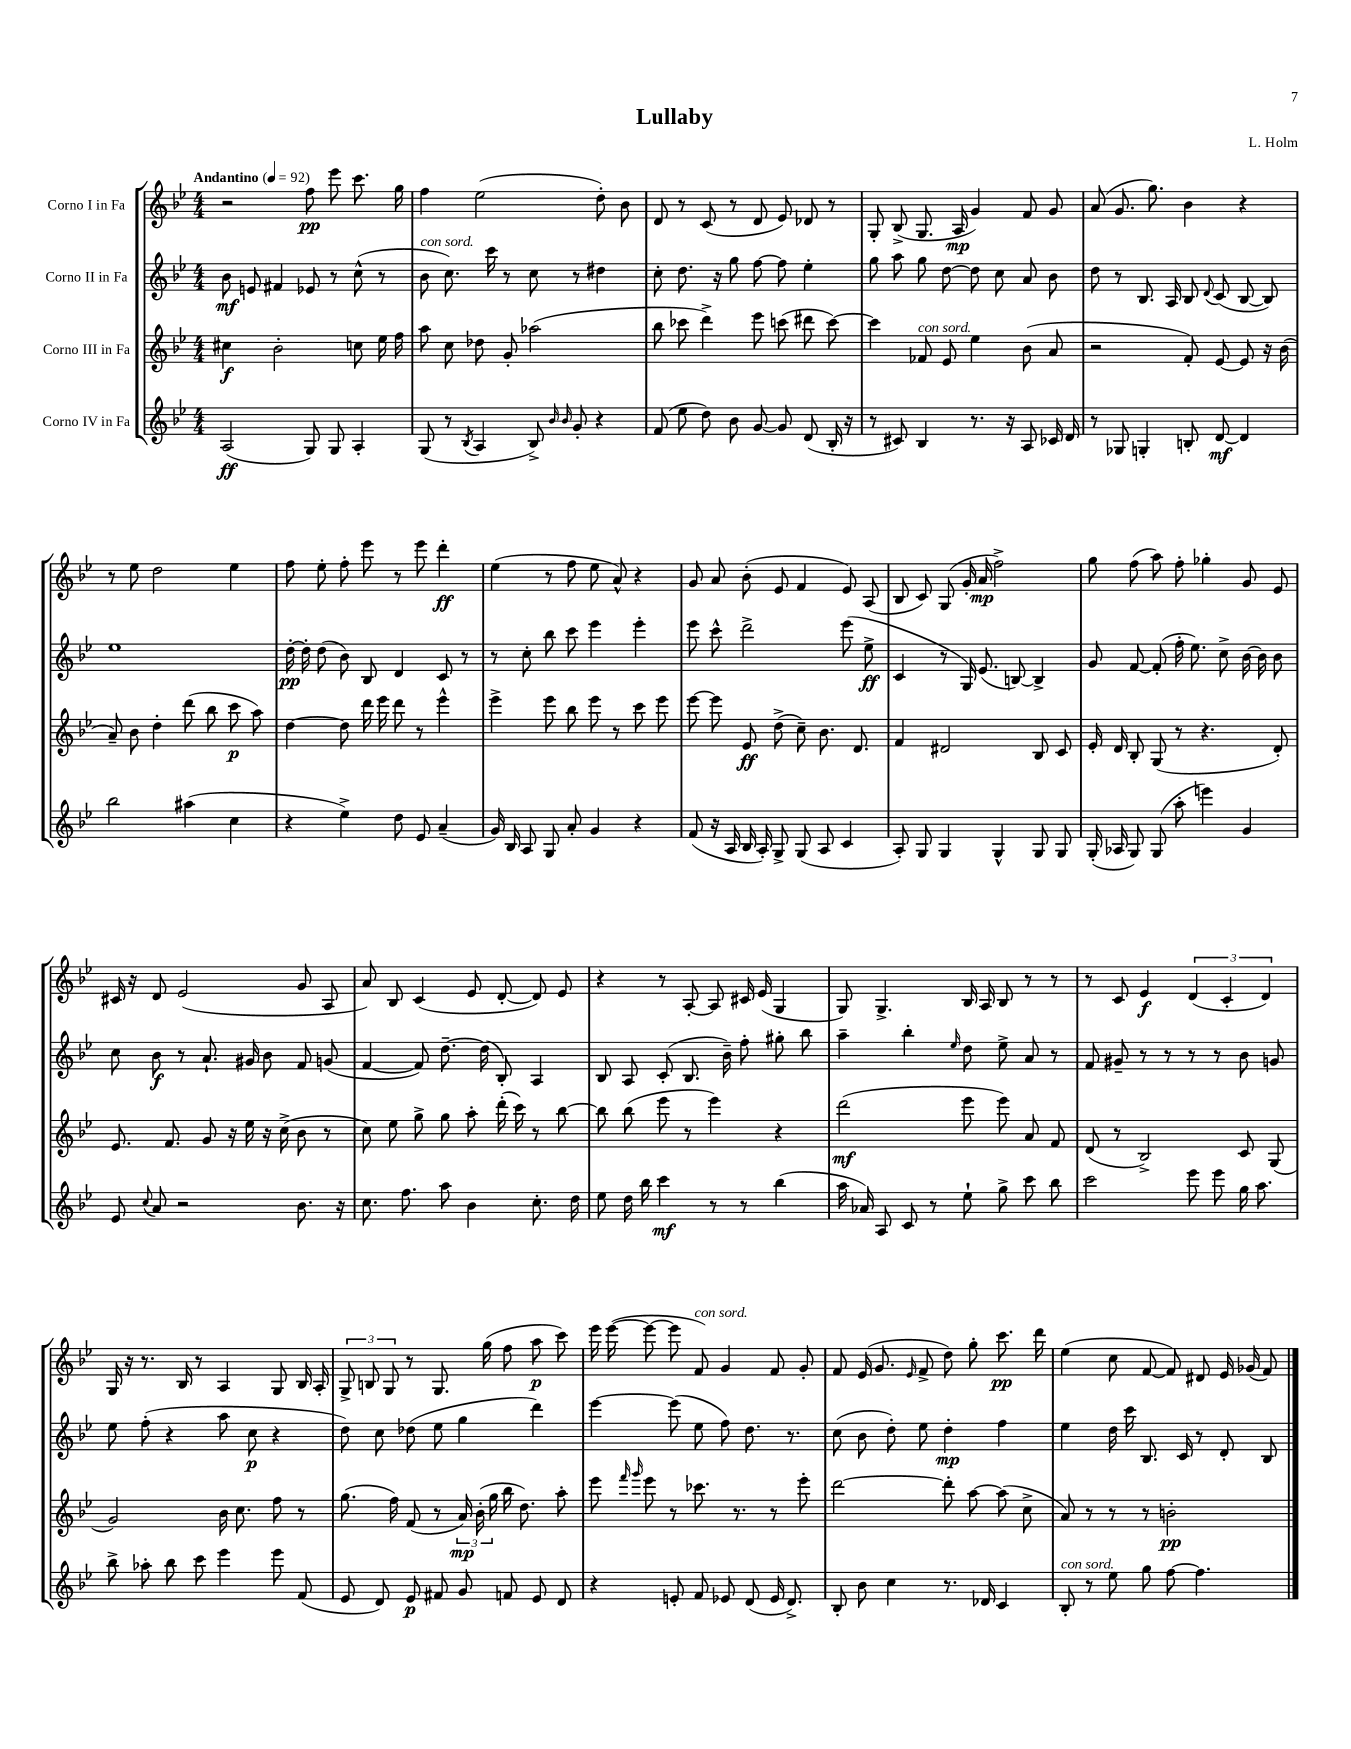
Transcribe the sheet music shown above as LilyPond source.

\header { title = "Lullaby" composer = "L. Holm" }
<<
\new StaffGroup <<
\new Staff = "s0" \with { instrumentName = "Corno I in Fa" } {
    \clef treble \key bes \major \numericTimeSignature \time 4/4 \tempo "Andantino" 4 = 92
    \autoBeamOff r2 f''8\pp ees'''8 c'''8. g''16 |
    f''4 ees''2( d''8-.) bes'8 |
    d'8 r8 c'8( r8 d'8 ees'8) des'8 r8 |
    g8-. bes8->( g8. a16\mp g'4) f'8 g'8 |
    a'8( g'8. g''8.) bes'4 r4 |
    r8 ees''8 d''2 ees''4 |
    f''8 ees''8-. f''8-. ees'''8 r8 ees'''8 d'''4-.\ff |
    ees''4( r8 f''8 ees''8 a'8-^) r4 |
    g'8 a'8 bes'8-.( ees'8 f'4 ees'8) a8( |
    bes8 c'8) g8( g'16-. a'16\mp f''2->) |
    g''8 f''8( a''8) f''8-. ges''4-. g'8 ees'8 |
    cis'16 r16 d'8 ees'2( g'8 a8 |
    a'8) bes8 c'4( ees'8 d'8~-. d'8) ees'8 |
    r4 r8 a8~-. a8 cis'16 ees'16( g4 |
    g8) g4.-> bes16 a16 bes8 r8 r8 |
    r8 c'8 ees'4\f \tuplet 3/2 { d'4( c'4-. d'4) } |
    g16 r16 r8. bes16 r8 a4 g8 bes16 a16-. |
    \tuplet 3/2 { g8-> b8 g8 } r8 g8. g''16( f''8 a''8\p c'''8) |
    ees'''16 ees'''16~( ees'''8~ ees'''8 f'8^\markup { \italic "con sord." }) g'4 f'8 g'8-. |
    f'8 ees'16( g'8. \grace { ees'16 } f'8-> d''8) g''8-. c'''8.\pp d'''16 |
    ees''4( c''8 f'8~ f'8) dis'8 ees'16 ges'16( f'8) \bar "|." |
}
\new Staff = "s1" \with { instrumentName = "Corno II in Fa" } {
    \clef treble \key bes \major \numericTimeSignature \time 4/4
    \autoBeamOff bes'8\mf e'8 fis'4 ees'8 r8 c''8-^( r8 |
    bes'8^\markup { \italic "con sord." } c''8.) c'''16 r8 c''8 r8 dis''4 |
    c''8-. d''8. r16 g''8 f''8~ f''8 ees''4-. |
    g''8 a''8 g''8 d''8~ d''8 c''8 a'8 bes'8 |
    d''8 r8 bes8. a16 bes8 \appoggiatura { d'8 } c'8( bes8~ bes8) |
    ees''1 |
    d''16~-.\pp d''16-. d''8( bes'8) bes8 d'4 c'8 r8 |
    r8 c''8-. bes''8 c'''8 ees'''4 ees'''4-. |
    ees'''8 c'''8-^ d'''2-> ees'''8( ees''8->\ff |
    c'4 r8 g16) ees'8.( b8~) b4-> |
    g'8 f'8~ f'8-.( f''16-. ees''8.) c''8-> bes'16~ bes'16 bes'8 |
    c''8 bes'8\f r8 a'8.-! gis'16 bes'8 f'8 g'8( |
    f'4~ f'8) d''8.~-- d''16( bes8-.) a4 |
    bes8 a8 c'8-.( bes8. bes'16--) f''8-. gis''8-. bes''8 |
    a''4-- bes''4-. \grace { ees''16 } d''8 ees''8-> a'8 r8 |
    f'8 gis'8-- r8 r8 r8 r8 bes'8 g'8 |
    ees''8 f''8-.( r4 a''8 c''8\p r4 |
    d''8) c''8 des''8( ees''8 g''4 d'''4) |
    ees'''4~ ees'''8( ees''8 f''8) d''8. r8. |
    c''8( bes'8 d''8-.) ees''8 d''4-.\mp f''4 |
    ees''4 d''16 c'''16 bes8. c'16 r8 d'8-. bes8 \bar "|." |
}
\new Staff = "s2" \with { instrumentName = "Corno III in Fa" } {
    \clef treble \key bes \major \numericTimeSignature \time 4/4
    \autoBeamOff cis''4\f bes'2-. c''8 ees''16 f''16 |
    a''8 c''8 des''8 g'8-. aes''2( |
    bes''8 ces'''8 d'''4->) ees'''8 c'''8( dis'''8 c'''8~) |
    c'''4 fes'8^\markup { \italic "con sord." } ees'8 ees''4 bes'8( a'8 |
    r2 f'8-.) ees'8~ ees'8 r16 bes'16( |
    a'8--) bes'8 d''4-. d'''8( bes''8 c'''8\p a''8) |
    d''4~ d''8 d'''16 ees'''16 d'''8 r8 ees'''4-^ |
    ees'''4-> ees'''8 bes''8 ees'''8 r8 c'''8 ees'''8 |
    ees'''8~ ees'''8 ees'8\ff d''8->( c''8--) bes'8. d'8. |
    f'4 dis'2 bes8 c'8 |
    ees'16-. d'16 bes8-. g8( r8 r4. d'8-.) |
    ees'8. f'8. g'8 r16 ees''16 r16 c''16->( bes'8 r8 |
    c''8) ees''8 g''8-> g''8 a''8-. d'''16-.( c'''16) r8 bes''8~ |
    bes''8 bes''8( ees'''8 r8 ees'''4) r4 |
    d'''2\mf( ees'''8 ees'''8) a'8 f'8 |
    d'8( r8 bes2->) c'8 g8( |
    g'2) bes'16 c''8. f''8 r8 |
    g''8.( f''16) f'8( r8 \tuplet 3/2 { a'16\mp) bes'16-.( g''16 } bes''16 d''8.) a''8-. |
    ees'''8 \grace { f'''16 g'''16 } ees'''8 r8 ces'''8. r8. r8 ees'''8-. |
    d'''2~ d'''8-. a''8~ a''8( c''8-> |
    a'8) r8 r8 r8 b'2-.\pp \bar "|." |
}
\new Staff = "s3" \with { instrumentName = "Corno IV in Fa" } {
    \clef treble \key bes \major \numericTimeSignature \time 4/4
    \autoBeamOff a2\ff( g8) g8 a4-. |
    g8( r8 \acciaccatura { bes8 } a4 bes8->) \grace { bes'16 bes'16 } g'8-. r4 |
    f'8( ees''8 d''8) bes'8 g'8~ g'8 d'8( bes16-. r16 |
    r8 cis'8) bes4 r8. r16 a8 ces'16 d'16 |
    r8 ges8 g4-. b8-. d'8~\mf d'4 |
    bes''2 ais''4( c''4 |
    r4 ees''4->) d''8 ees'8 a'4--( |
    g'16) bes16 a8 g8 a'8-. g'4 r4 |
    f'8( r16 a16 bes16 a16-.) g8-> g8( a8 c'4 |
    a8-.) g8 g4 g4-^ g8 g8 |
    g16-.( aes16 g8) g8( a''8-. e'''4) g'4 |
    ees'8 \appoggiatura { c''8 } a'8 r2 bes'8. r16 |
    c''8. f''8. a''8 bes'4 c''8.-. d''16 |
    ees''8 d''16 bes''16 c'''4\mf r8 r8 bes''4( |
    a''16 aes'16) a8 c'8 r8 ees''8-! g''8-> c'''8 bes''8 |
    c'''2 ees'''8 ees'''8 g''16 a''8. |
    bes''8-> aes''8-. bes''8 c'''8 ees'''4 ees'''8 f'8( |
    ees'8 d'8) ees'8\p fis'8 g'8 f'8 ees'8 d'8 |
    r4 e'8-. f'8 ees'8 d'8( ees'16 d'8.->) |
    bes8-. bes'8 c''4 r8. des'16 c'4 |
    bes8-.^\markup { \italic "con sord." } r8 ees''8 g''8 f''8~ f''4. \bar "|." |
}
>>
>>
\layout { \context { \Score \remove "Bar_number_engraver" } }
